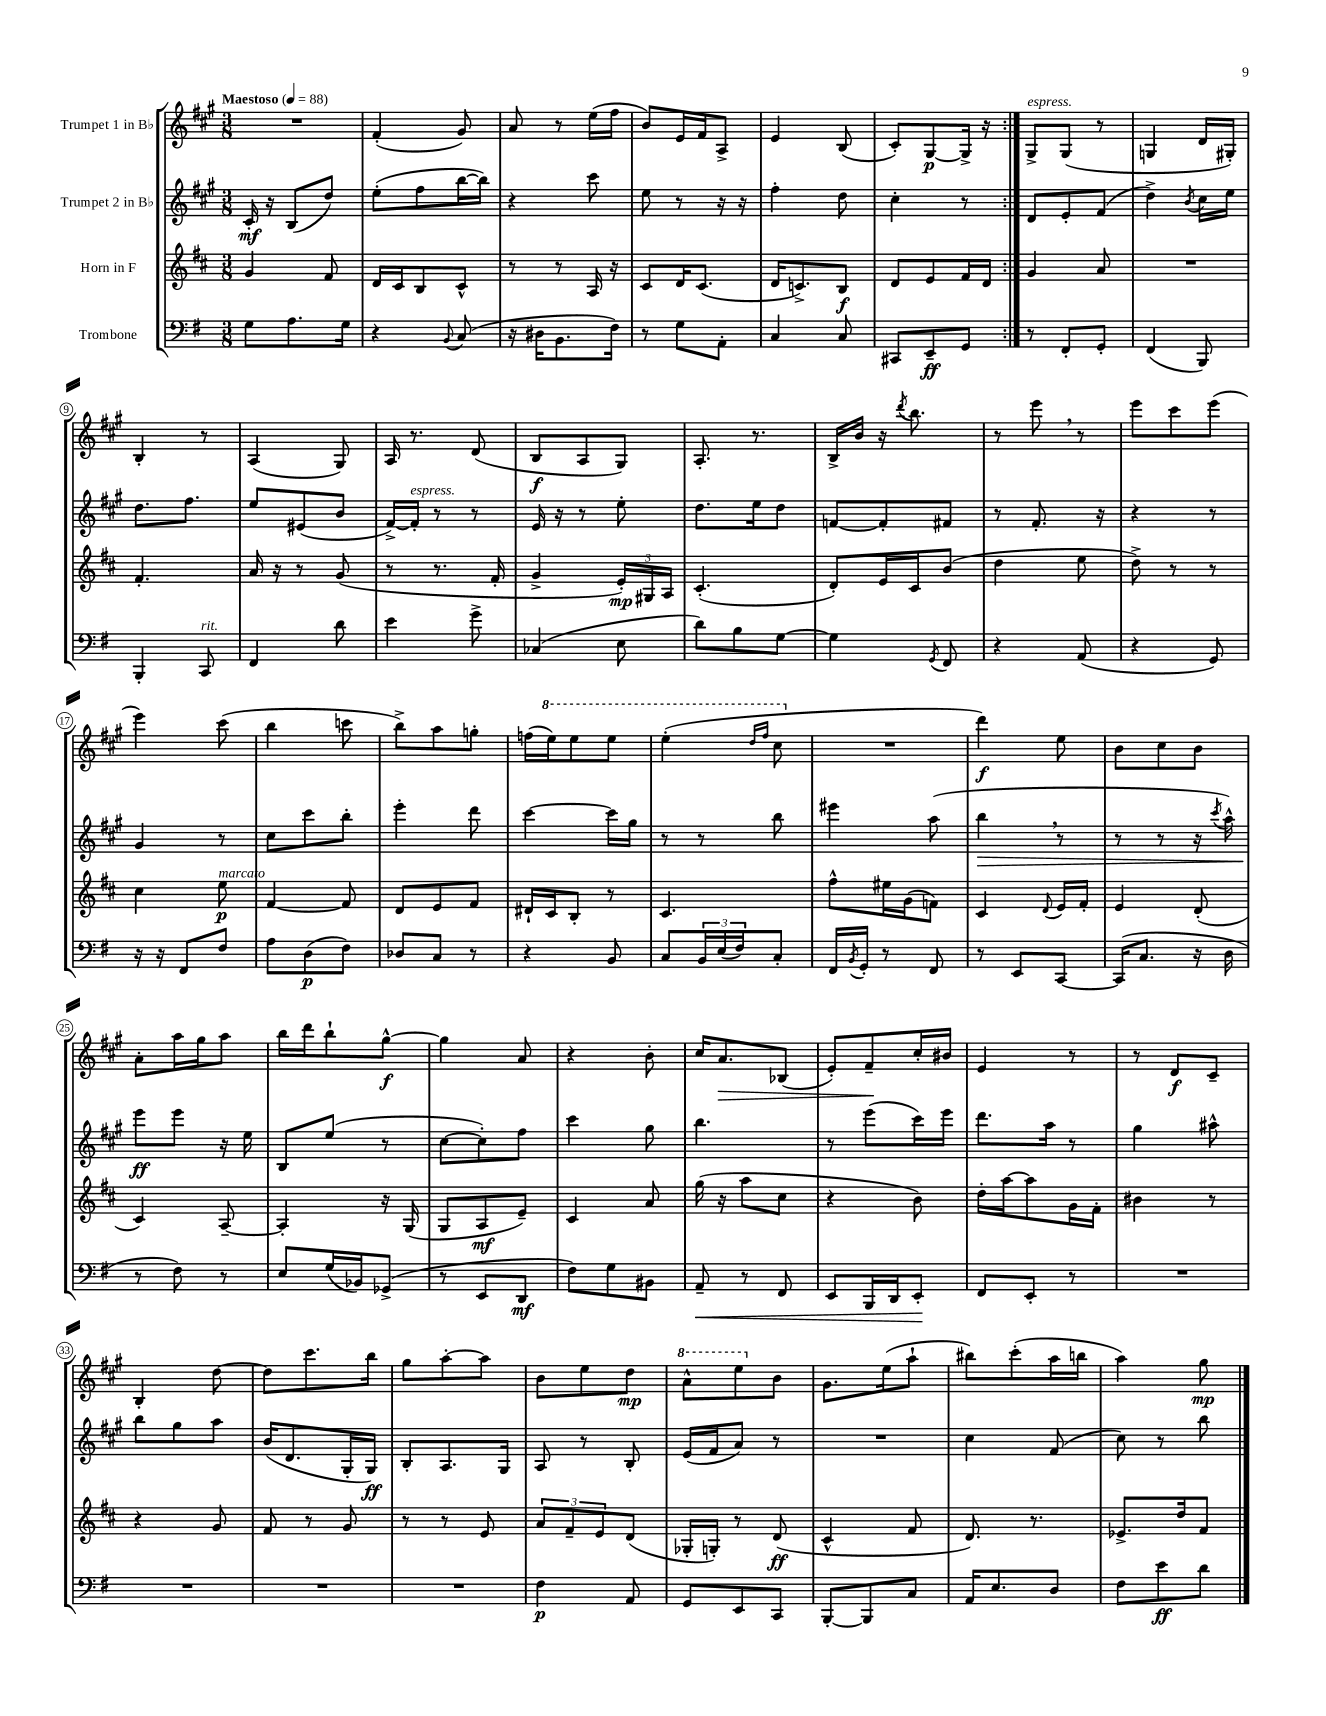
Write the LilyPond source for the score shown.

<<
\new StaffGroup <<
\new Staff = "s0" \with { instrumentName = "Trumpet 1 in Bb" } {
    \clef treble \key a \major \numericTimeSignature \time 3/8 \tempo "Maestoso" 4 = 88
    \repeat volta 2 { R4. |
    fis'4-.( gis'8) |
    a'8 r8 e''16( fis''16 |
    b'8) e'16 fis'16 a8-> |
    e'4 b8( |
    cis'8-.) gis8~\p gis16-> r16 | }
    gis8->^\markup { \italic "espress." } gis8( r8 |
    g4 d'16 gis16-.) |
    b4-. r8 |
    a4( gis8) |
    a16 r8. d'8( |
    b8\f a8 gis8) |
    a8.-. r8. |
    b16-> b'16 r16 \acciaccatura { d'''8 } b''8. |
    r8 e'''8 \breathe r8 |
    e'''8 cis'''8 e'''8( |
    e'''4) cis'''8( |
    b''4 c'''8 |
    b''8->) a''8 g''8-. |
    f''16( \ottava #1 e'''16) e'''8 e'''8 |
    e'''4-.( \grace { d'''16 fis'''16 } cis'''8 \ottava #0 |
    R4. |
    d'''4\f) e''8 |
    b'8 cis''8 b'8 |
    a'8-. a''16 gis''16 a''8 |
    b''16 d'''16 b''8-! gis''8~-^\f |
    gis''4 a'8 |
    r4 b'8-. |
    cis''16 a'8.\> bes8( |
    e'8-.) fis'8--\! cis''16-. bis'16 |
    e'4 r8 |
    r8 d'8\f cis'8-- |
    b4-. d''8~ |
    d''8 cis'''8. b''16 |
    gis''8 a''8~-. a''8 |
    b'8 e''8 d''8\mp |
    \ottava #1 a''8-^ e'''8 \ottava #0 b'8 |
    gis'8. e''16( a''8-! |
    bis''8) cis'''8-.( a''16 b''16 |
    a''4) gis''8\mp \bar "|." |
}
\new Staff = "s1" \with { instrumentName = "Trumpet 2 in Bb" } {
    \clef treble \key a \major \numericTimeSignature \time 3/8
    \repeat volta 2 { cis'16-.\mf r16 b8( d''8) |
    e''8-.( fis''8 b''16~ b''16) |
    r4 cis'''8 |
    e''8 r8 r16 r16 |
    fis''4-. d''8 |
    cis''4-. r8 | }
    d'8 e'8-. fis'8( |
    d''4->) \acciaccatura { b'8 } cis''16 e''16 |
    d''8. fis''8. |
    e''8 eis'8( b'8 |
    fis'16~->) fis'16-.^\markup { \italic "espress." } r8 r8 |
    e'16 r16 r8 e''8-. |
    d''8. e''16 d''8 |
    f'8~ f'8-. fis'8 |
    r8 fis'8.-. r16 |
    r4 r8 |
    gis'4 r8 |
    cis''8 cis'''8 b''8-. |
    e'''4-. d'''8 |
    cis'''4~ cis'''16 gis''16 |
    r8 r8 b''8 |
    eis'''4 a''8( |
    b''4\> \breathe r8 |
    r8 r8 r16 \acciaccatura { cis'''8 } a''16-^) |
    e'''8\ff\! e'''8 r16 e''16 |
    b8 e''8( r8 |
    cis''8~ cis''8-.) fis''8 |
    cis'''4 gis''8 |
    b''4. |
    r8 e'''8( cis'''16) e'''16 |
    d'''8. a''16 r8 |
    gis''4 ais''8-^ |
    b''8 gis''8 a''8 |
    b'16( d'8. gis16-. gis16\ff) |
    b8-. a8. gis16 |
    a8 r8 b8-. |
    e'16( fis'16 a'8) r8 |
    R4. |
    cis''4 fis'8( |
    cis''8) r8 b''8 \bar "|." |
}
\new Staff = "s2" \with { instrumentName = "Horn in F" } {
    \clef treble \key d \major \numericTimeSignature \time 3/8
    \repeat volta 2 { g'4 fis'8 |
    d'16 cis'16 b8 cis'8-^ |
    r8 r8 a16 r16 |
    cis'8 d'16 cis'8.( |
    d'16 c'8.->) b8\f |
    d'8 e'8 fis'16 d'16 | }
    g'4 a'8 |
    R4. |
    fis'4.-. |
    a'16 r16 r8 g'8( |
    r8 r8. fis'16-. |
    g'4-> \tuplet 3/2 { e'16-.\mp) gis16 a16 } |
    cis'4.-.( |
    d'8-.) e'16 cis'16 b'8( |
    d''4 e''8 |
    d''8->) r8 r8 |
    cis''4 e''8\p^\markup { \italic "marcato" } |
    fis'4~ fis'8 |
    d'8 e'8 fis'8 |
    dis'16-! cis'16 b8-. r8 |
    cis'4. |
    fis''8-^ eis''16 g'16( f'8) |
    cis'4 \appoggiatura { d'8 } e'16 fis'16-. |
    e'4 d'8-.( |
    cis'4) a8~-- |
    a4-. r16 g16( |
    g8 a8\mf e'8--) |
    cis'4 a'8 |
    g''16( r16 a''8 cis''8 |
    r4 b'8) |
    d''16-. a''16~ a''8 g'16 fis'16-. |
    bis'4 r8 |
    r4 g'8 |
    fis'8 r8 g'8 |
    r8 r8 e'8 |
    \tuplet 3/2 { a'8 fis'8-- e'8 } d'8( |
    ges16-. g16-.) r8 d'8\ff( |
    cis'4-^ fis'8 |
    d'8.) r8. |
    ees'8.-> d''16 fis'8 \bar "|." |
}
\new Staff = "s3" \with { instrumentName = "Trombone" } {
    \clef bass \key g \major \numericTimeSignature \time 3/8
    \repeat volta 2 { g8 a8. g16 |
    r4 \appoggiatura { b,8 } c8( |
    r16 dis16 b,8. fis16) |
    r8 g8 a,8-. |
    c4 c8 |
    cis,8 e,8--\ff g,8 | }
    r8 fis,8-. g,8-. |
    fis,4( b,,8) |
    b,,4-. c,8^\markup { \italic "rit." } |
    fis,4 d'8 |
    e'4 g'8-> |
    ces4( e8 |
    d'8) b8 g8~ |
    g4 \acciaccatura { g,8 } fis,8 |
    r4 a,8( |
    r4 g,8) |
    r16 r16 fis,8 fis8 |
    a8 d8\p( fis8) |
    des8 c8 r8 |
    r4 b,8 |
    c8 \tuplet 3/2 { b,16 e16( fis16) } c8-. |
    fis,16 \acciaccatura { b,8 } g,16-. r8 fis,8 |
    r8 e,8 c,8~ |
    c,16( c8. r16 d16 |
    r8 fis8) r8 |
    e8 g16( bes,16) ges,8->( |
    r8 e,8 d,8\mf |
    fis8) g8 bis,8 |
    a,8--\< r8 fis,8 |
    e,8 b,,16 d,16 e,8-.\! |
    fis,8 e,8-. r8 |
    R4. |
    R4. |
    R4. |
    R4. |
    fis4\p a,8 |
    g,8 e,8 c,8 |
    b,,8~-. b,,8 c8 |
    a,16 e8. d8 |
    fis8 e'8\ff d'8 \bar "|." |
}
>>
>>
\layout { \context { \Score \override BarNumber.stencil = #(make-stencil-circler 0.1 0.3 ly:text-interface::print) } }
